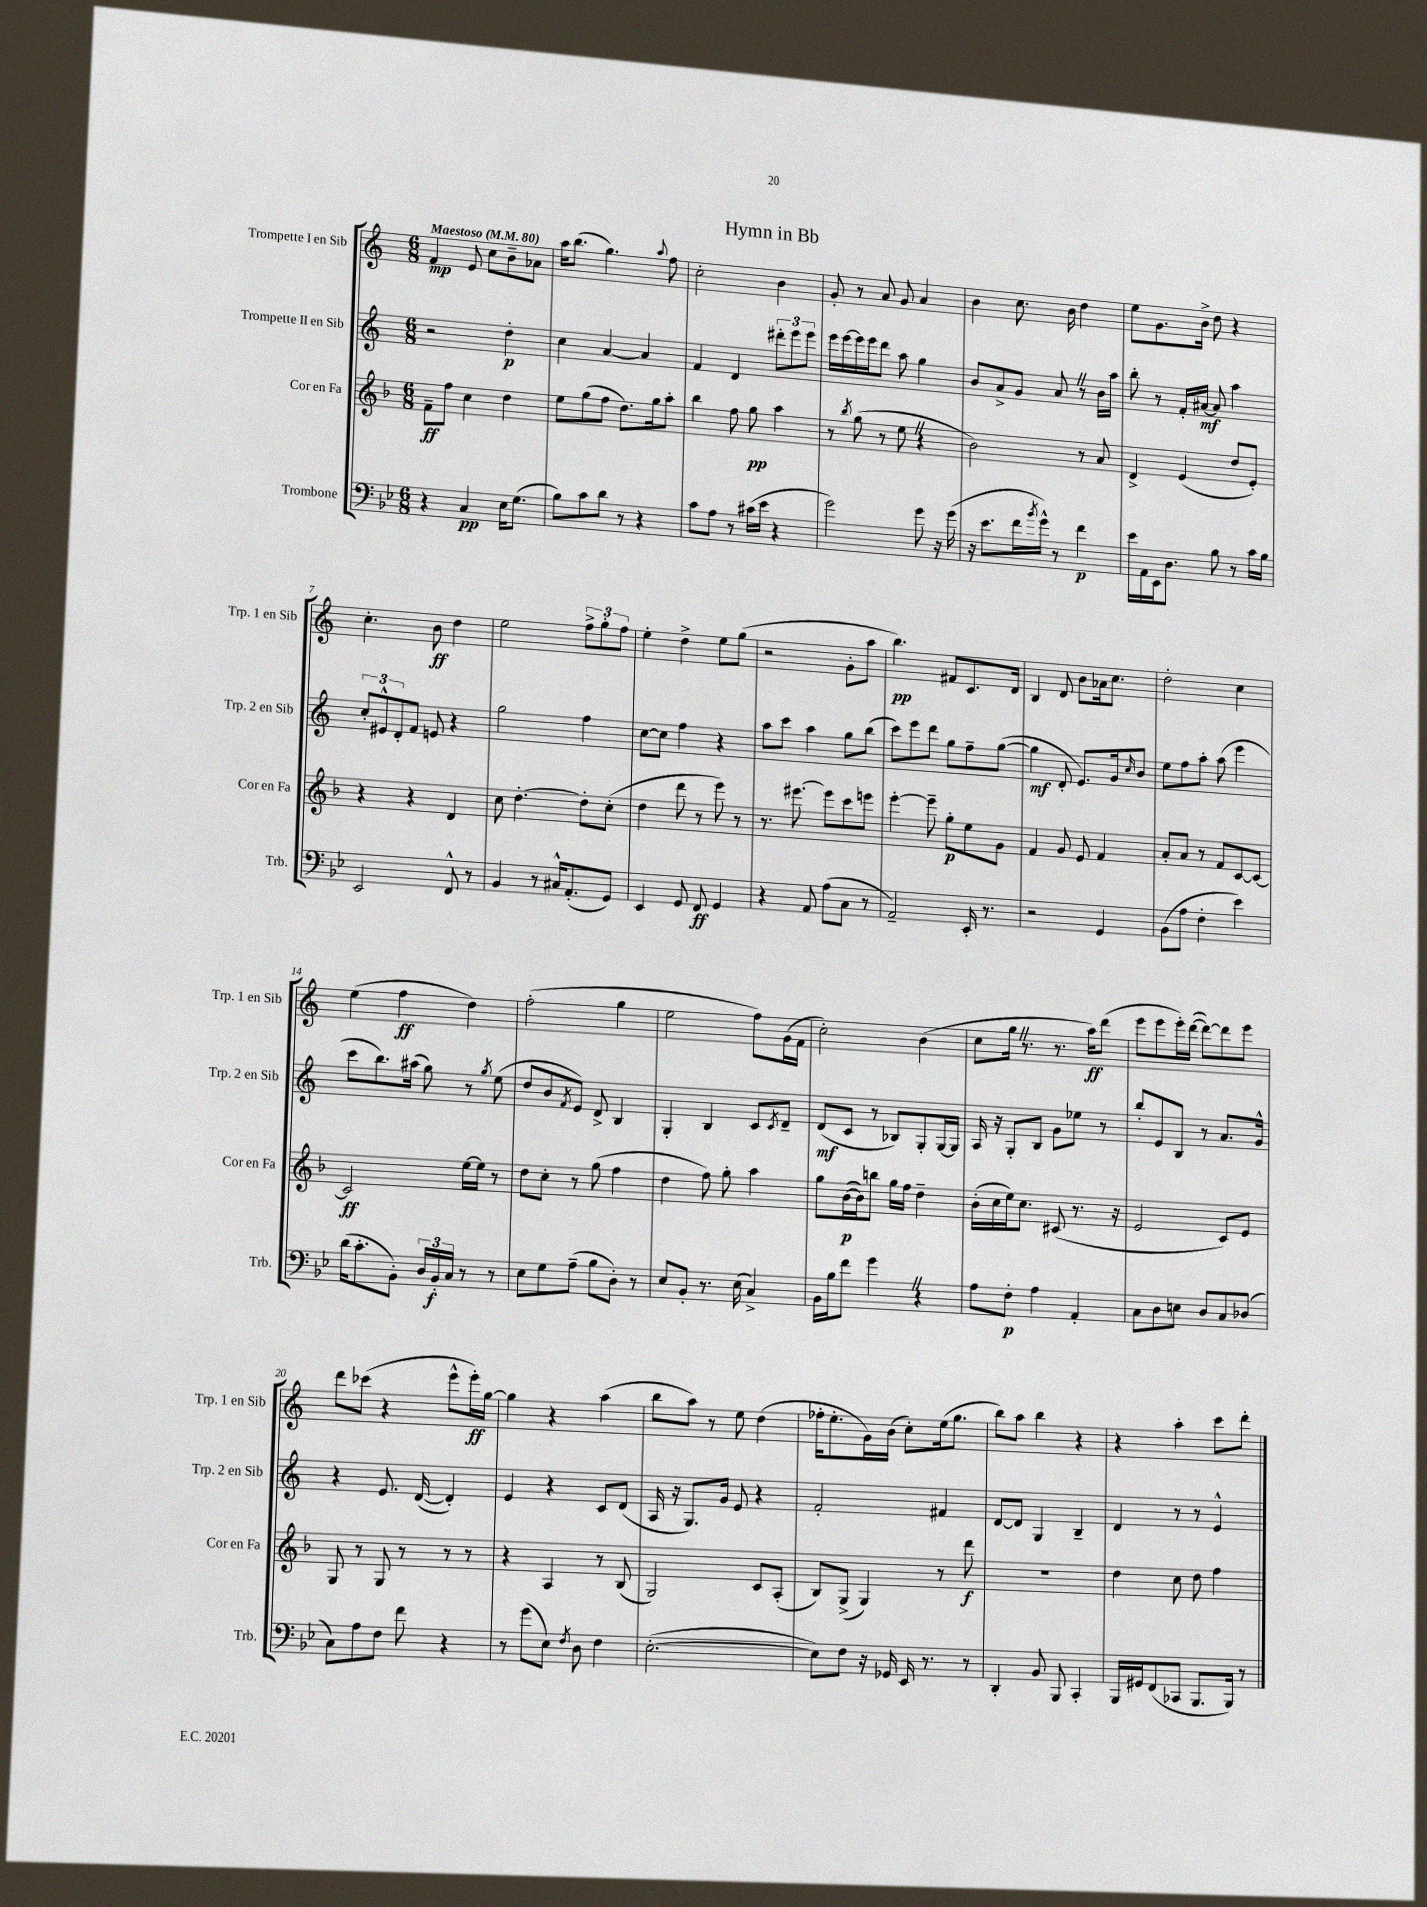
\header { title = "Hymn in Bb" }
<<
\new StaffGroup <<
\new Staff = "s0" \with { instrumentName = "Trompette I en Sib" shortInstrumentName = "Trp. 1 en Sib" } {
    \clef treble \key c \major \numericTimeSignature \time 6/8 \tempo "Maestoso" 4 = 80
    f'4\mp e'8 c''8 b'8-- aes'8 |
    a''16 b''8.( g''4.) \appoggiatura { a''8 } f''8 |
    c''2-. b'4 |
    g'8-. r8 a'8 g'8 a'4 |
    b'4 c''8. b'16 d''4 |
    e''8 g'8. b'16-> d''8 r4 |
    c''4.-. b'8\ff d''4 |
    e''2 \tuplet 3/2 { f''8-> g''8-. f''8 } |
    e''4-. d''4-> e''8 g''8( |
    r2 g'8-. a''8 |
    b''4.\pp) fis'8 c'8. d'16 |
    b4 d'8 b'8 aes'16 c''8. |
    d''2-. c''4 |
    e''4( f''4\ff d''4) |
    f''2-.( g''4 |
    e''2 f''8) g'16( f'16 |
    c''2-.) b'4( |
    c''8 g''16 \once \override BreathingSign.text = \markup { \musicglyph "scripts.caesura.straight" } \breathe r8. r8. a''16\ff) d'''8( |
    e'''8 e'''8 e'''16-.) d'''16~( d'''8~) d'''8 e'''8 |
    d'''8 ces'''8( r4 e'''8-^ e'''16-.\ff) g''16~ |
    g''4 r4 a''4( |
    b''8 a''8) r8 e''8 d''4( |
    fes''16-. e''8.-. g'16) b'16( c''8-.) e''16( g''8. |
    b''8) a''8 b''4 r4 |
    r4 a''4-. c'''8 d'''8-. \bar "|." |
}
\new Staff = "s1" \with { instrumentName = "Trompette II en Sib" shortInstrumentName = "Trp. 2 en Sib" } {
    \clef treble \key c \major \numericTimeSignature \time 6/8
    r2 d''4-.\p |
    c''4 a'4~ a'4 |
    f'4 d'4 \tuplet 3/2 { dis'''8-. e'''8 e'''8 } |
    e'''16 e'''16~ e'''16 e'''16 d'''8 a''8 g''4 |
    b'8 a'8-> g'8 a'8 \once \override BreathingSign.text = \markup { \musicglyph "scripts.caesura.straight" } \breathe r8 b'16 a''16 |
    b''8-. r8 f'16-. ais'16~\mf ais'8 a''4 |
    \tuplet 3/2 { c''8-. eis'8-^ d'8-. } f'8 e'8 r4 |
    g''2 f''4 |
    c''8~ c''8 f''4 r4 |
    a''8 c'''8 a''4 g''8 b''8( |
    c'''8) e'''8 d'''8 g''8 f''8-- g''8~( |
    g''4\mf d'8-. e'8.) g'16 \grace { c''16 } b'8 |
    e''8 f''8 a''8-. a''8( e'''4 |
    c'''8 b''8.) ais''16( g''8) r8 \acciaccatura { g''8 } e''8( |
    d''8 b'8 \acciaccatura { f'8 } e'8) d'8-> b4 |
    g4-. b4 c'8 \acciaccatura { c'8 } d'8-- |
    d'8\mf( c'8 r8 bes8) g8-. g16~ g16 |
    a16 r16 g8-. b8 g'8 ees''8 r8 |
    b''8-. e'8 b8 r8 a'8. g'16-^ |
    r4 e'8. d'16~( d'4-.) |
    e'4 r4 c'8 d'8( |
    a16 r16 g8.) g'16 e'8 r4 |
    f'2-. fis'4 |
    d'8~ d'8 g4 b4-- |
    d'4 r8 r8 e'4-^ \bar "|." |
}
\new Staff = "s2" \with { instrumentName = "Cor en Fa" shortInstrumentName = "Cor en Fa" } {
    \clef treble \key f \major \numericTimeSignature \time 6/8
    f'8--\ff f''8 c''4 d''4 |
    e''8 g''8( f''8 d''8.) g''16 a''8-. |
    bes''4 f''8 g''8\pp a''4 |
    r8 \acciaccatura { bes''8 } g''8( r8 e''8 \once \override BreathingSign.text = \markup { \musicglyph "scripts.caesura.straight" } \breathe r4 |
    bes'2) r8 a'8 |
    d'4-> e'4( d''8 e'8-.) |
    r4 r4 d'4 |
    c''8 d''4.~-. d''8-. c''8-.( |
    d''4 d'''8 r8 e'''8) r8 |
    r8. eis'''8.~ eis'''8 c'''8 e'''8 |
    e'''4~-. e'''8-- g''8-.\p e''8 g'8 |
    f'4 g'8 e'8 f'4 |
    a'8-. a'8 r8 f'8 c'8~ c'8~ |
    c'2\ff e''16~ e''16 r8 |
    d''8 c''8-. r8 g''8( f''4 |
    d''4 f''8) g''8-. a''4 |
    g''8 bes'16~\p( bes'16) b''8 g''16 f''16 d''4-- |
    bes'16-.( c''16 e''16) c''8. cis'8( r8. r16 |
    e'2 c'8) e'8 |
    g8 r8 g8 r8 r8 r8 |
    r4 a4 r8 bes8( |
    g2) c'8 a8-.( |
    bes8) g8->( g4) r8 d'''8\f |
    R2. |
    d''4 c''8 d''8 f''4 \bar "|." |
}
\new Staff = "s3" \with { instrumentName = "Trombone" shortInstrumentName = "Trb." } {
    \clef bass \key bes \major \numericTimeSignature \time 6/8
    r4 c4\pp ees16 g8.( |
    bes8) c'8 d'8 r8 r4 |
    c'8 a8 r8 cis'16( ees'16 r4 |
    g'2) g'8 r16 g'16( |
    r16 ees'8. f'16 \acciaccatura { bes'8 } g'16-^) r8 f'4\p |
    ees'16 a,16 ees,16 d8. bes8 r8 c'16 bes16 |
    ees,2 f,8-^ r8 |
    bes,4 r8 cis16-^ a,8.-.( g,8) |
    ees,4 g,8 f,8\ff g,4 |
    r4 a,8 a8( c8 r8 |
    a,2--) ees,16-. r8. |
    r2 g,4 |
    bes,8( a8 f4-. ees'4) |
    d'16( c'8.-. bes,8-.) \tuplet 3/2 { d16 bes,16-.\f c16 } r8 r8 |
    ees8 g8 a8--( bes8 d8-.) r8 |
    ees8 bes,8-. r8. ees16( c4->) |
    bes,16 bes16 f'8 g'4 \once \override BreathingSign.text = \markup { \musicglyph "scripts.caesura.straight" } \breathe r4 |
    a8 f8-.\p a4 a,4-. |
    c8 d8 e8 d8 c8 des8( |
    c8) a8 f8 f'8 r4 |
    r8 g'8( ees8) \acciaccatura { f8 } d8 f4 |
    ees2.~-.( |
    ees8) f8 r16 ges,16 ees,16 r8. r8 |
    d,4-. bes,8 bes,,8 c,4-. |
    bes,,16 gis,16 f,8( ces,8 bes,,8. bes,,16) r8 \bar "|." |
}
>>
>>
